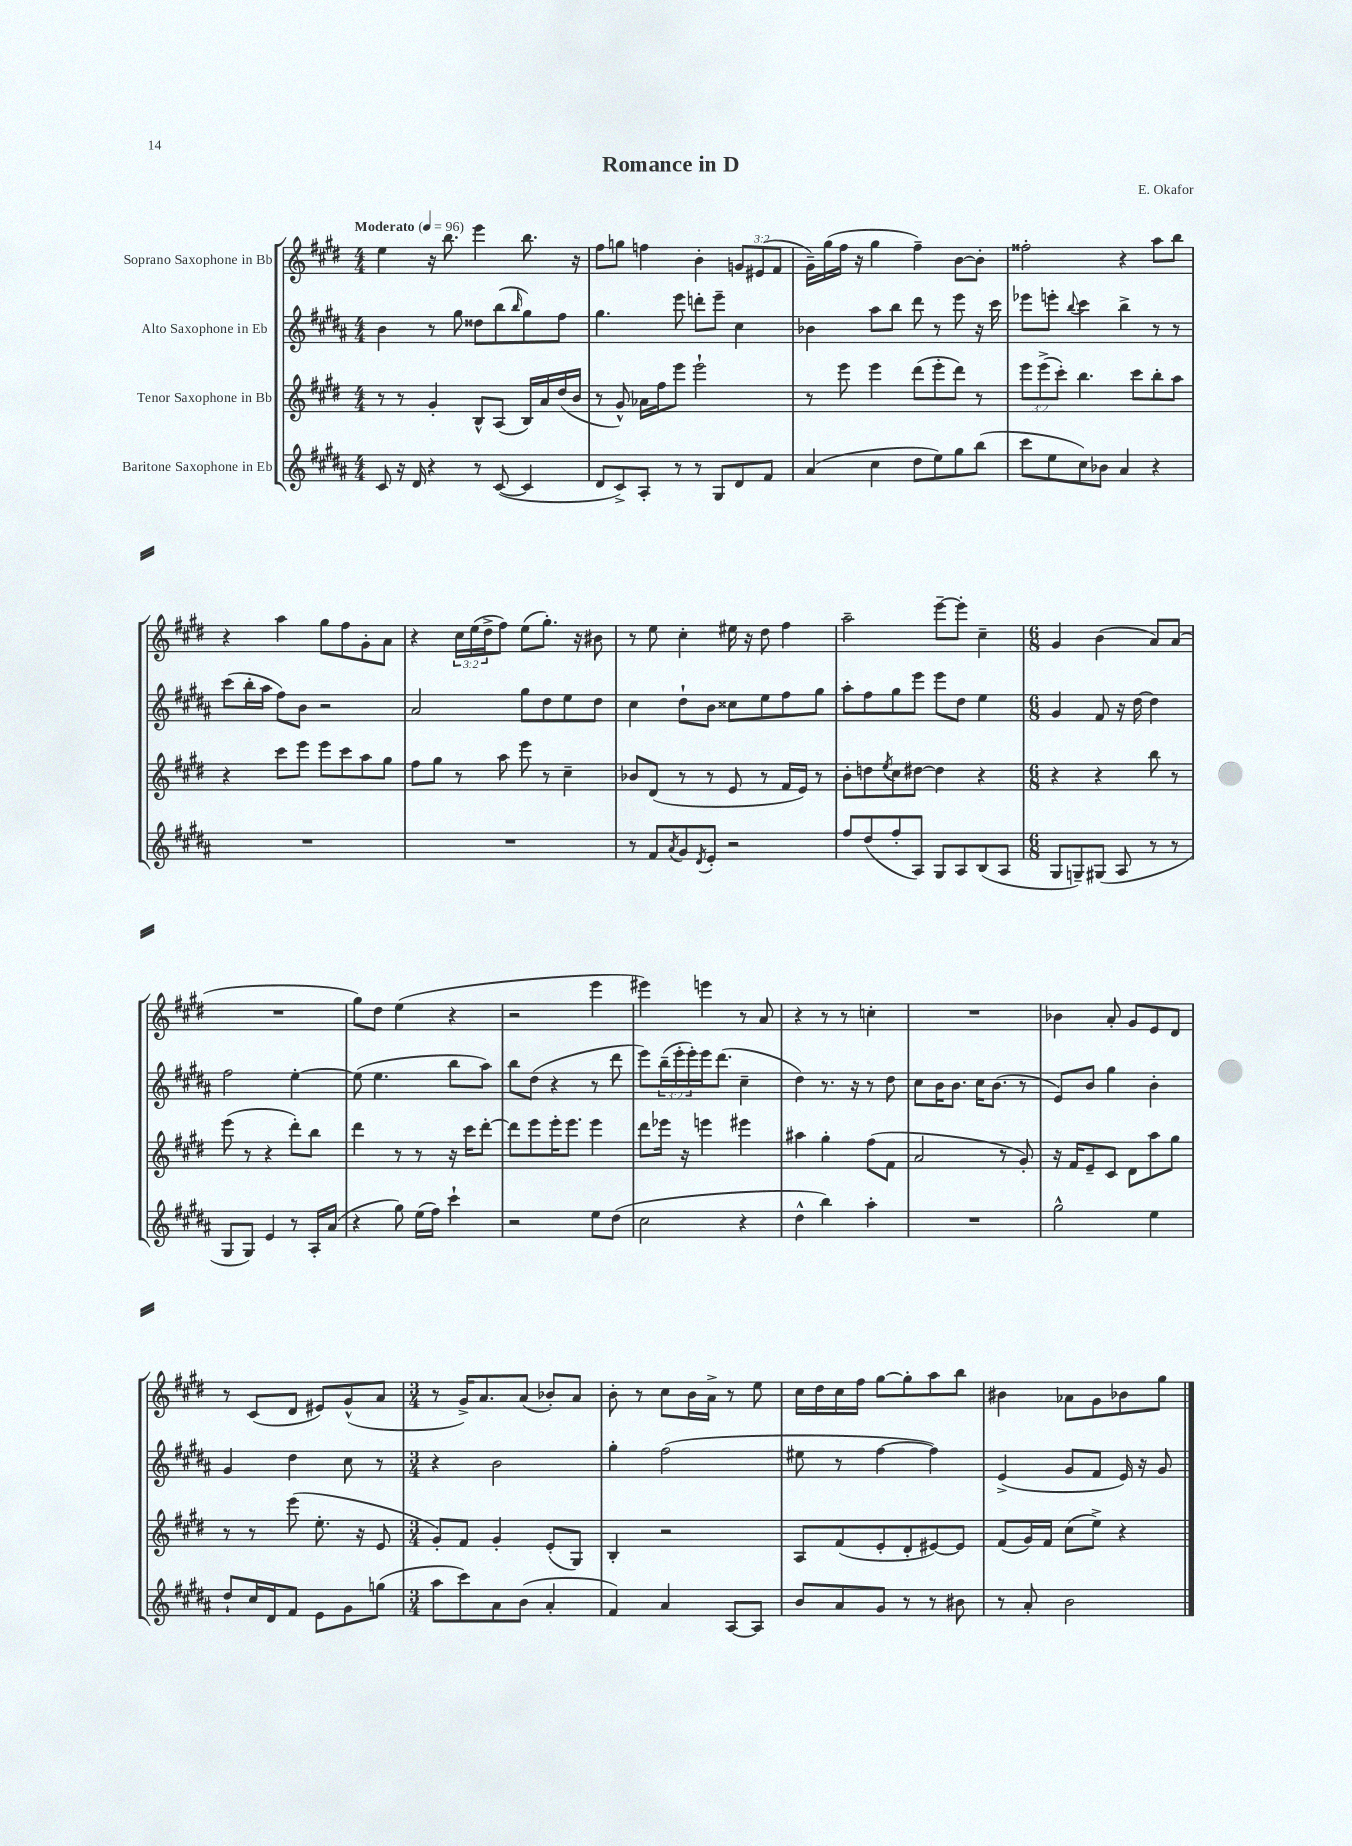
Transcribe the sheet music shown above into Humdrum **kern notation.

**kern	**kern	**kern	**kern
*part4	*part3	*part2	*part1
*staff4	*staff3	*staff2	*staff1
*I"Baritone Saxophone in Eb	*I"Tenor Saxophone in Bb	*I"Alto Saxophone in Eb	*I"Soprano Saxophone in Bb
*clefG2	*clefG2	*clefG2	*clefG2
*k[f#c#g#d#a#]	*k[f#c#g#d#]	*k[f#c#g#d#a#]	*k[f#c#g#d#]
*M4/4	*M4/4	*M4/4	*M4/4
*MM96	*MM96	*MM96	*MM96
=1	=1	=1	=1
!	!	!	!LO:TX:a:B:t=Moderato
8c#/	8r	4b\	4ee\
16r	8r	.	.
16d#/	.	.	.
4r	4g#'/	8r	16r
.	.	.	8.bb\
.	.	8gg#\	.
8r	8B^^/L	8dd##X\L	4eee\
([8c#/	(8A/J	(8bb\	.
.	.	16qqbb/	.
4c#/]	16B/LL)	8gg#\)	8.bb\
.	16a/	.	.
.	(16dd#/	8ff#\J	.
.	16b/JJ	.	16r
=2	=2	=2	=2
8d#/L	8r	4.gg#\	8ff#\L
8c#^/)	8g#^^/)	.	8ggn\J
8A#'/J	16a-X\LL	.	4ffn\
.	16ff#\J	.	.
8r	8eee\J	8eee\	.
8r	2eee`\	8dddn'\L	4b'\
8G#/L	.	8eee~\J	.
8d#/	.	4cc#\	12gn/L
.	.	.	(12e#X/
8f#/J	.	.	.
.	.	.	12f#/J
=3	=3	=3	=3
(4a#/	8r	4b-X\	16g#~\LL)
.	.	.	(16gg#\
.	8eee\	.	16ff#\JJ
.	.	.	16r
4cc#\	4eee\	8aa#\L	4gg#\
.	.	8bb\J	.
8dd#\L	(8ddd#\L	8ddd#\	4ff#~\)
8ee\)	8eee'\	8r	.
8gg#\	8ddd#\J)	8eee\	[8b\L
(8bb\J	8r	16r	8b'\J]
.	.	16ccc#\	.
=4	=4	=4	=4
8ccc#\L	12eee\L	8eee-X\L	2ff##X'\
.	(12eee^\	.	.
8ee\	.	8eeen'\J	.
.	12ccc#'\J)	.	.
.	.	8qqbb/	.
8cc#\)	4.bb\	4ccc#\	.
8b-X\J	.	.	.
4a#/	.	4bb^\	4r
.	8ccc#\L	.	.
4r	8bb'\	8r	8aa\L
.	8aa\J	8r	8bb\J
!!LO:LB:g=z
=5	=5	=5	=5
1r	4r	(8ccc#\L	4r
.	.	16bb'\L	.
.	.	16aa#\JJ	.
.	8ccc#\L	8ff#\L)	4aa\
.	8eee\J	8b\J	.
.	8eee\L	2r	8gg#\L
.	8ccc#\	.	8ff#\
.	8aa\	.	8g#'\
.	8gg#\J	.	8a\J
=6	=6	=6	=6
1r	8ff#\L	2a#/	4r
.	8gg#\J	.	.
.	8r	.	24cc#\LL
.	.	.	(24ee\
.	.	.	24dd#^\J
.	8aa\	.	8ff#\J)
.	8eee\	8gg#\L	(8ee\L
.	8r	8dd#\	8.gg#'\J)
.	4cc#~\	8ee\	.
.	.	.	16r
.	.	8dd#\J	8b#X\
=7	=7	=7	=7
8r	8b-X/L	4cc#\	8r
8f#/L	(8d#/J	.	8ee\
8qa#/	.	.	.
8g#/	8r	8dd#`\L	4cc#'\
8qd#/	.	.	.
8e'/J	8r	8b\J	.
2r	8e/	8cc##X\L	16ee#X\
.	.	.	16r
.	8r	8ee\	8dd#\
.	16f#/LL	8ff#\	4ff#\
.	16e/JJ)	.	.
.	8r	8gg#\J	.
=8	=8	=8	=8
8ff#/L	8b'\L	8aa#'\L	2aa~\
(8dd#/	8ddn\	8ff#\	.
.	8qee/	.	.
8ff#'/	8cc#\	8gg#\	.
8A#/J)	[8dd#X\J	8eee\J	.
8G#/L	4dd#\]	8eee\L	[8eee~\L
8A#/	.	8dd#\J	8eee'\J]
(8B/	4r	4ee\	4cc#~\
8A#/J	.	.	.
=9	=9	=9	=9
*M6/8	*M6/8	*M6/8	*M6/8
8G#/L	4r	4g#/	4g#/
8Gn~/)	.	.	.
(8G#X/J	4r	8f#/	(4b\
8A#/	.	16r	.
.	.	[16dd#\	.
8r	8bb\	4dd#\]	8a/L)
8r	8r	.	(8a/J
!!LO:LB:g=z
=10	=10	=10	=10
8G#/L	(8eee\	2ff#\	2.r
8G#/J)	8r	.	.
4e/	4r	.	.
8r	8ddd#'\L)	[4ee'\	.
16A#'/LL	8bb\J	.	.
(16a#/JJ	.	.	.
=11	=11	=11	=11
4r	4ddd#\	(8ee\]	8gg#\L)
.	.	4.ee\	8dd#\J
8gg#\)	8r	.	(4ee\
(16ee\LL	8r	.	.
16ff#\JJ)	.	.	.
4ccc#`\	16r	8bb\L	4r
.	16ccc#\KL	.	.
.	[8ddd#'\J	8aa#\J)	.
=12	=12	=12	=12
2r	8ddd#\L]	8bb\L	2r
.	8eee\	(8dd#\J	.
.	16eee'\K	4r	.
.	8.eee\J	.	.
8ee\L	4eee\	8r	4eee\
(8dd#\J	.	8ddd#\	.
=13	=13	=13	=13
2cc#\	8ddd#\L	8eee\L)	4eee#X\)
.	16eee-X\Jk	(24bb~\L	.
.	.	24eee'\	.
.	16r	.	.
.	.	24eee'\)	.
.	4eeen\	16eee\J	4eeen\
.	.	(8.ddd#\J	.
4r	4eee#X\	4cc#~\	8r
.	.	.	8a/
=14	=14	=14	=14
4dd#^^\	4aa#X\	4dd#\)	4r
4bb\)	4gg#'\	8.r	8r
.	.	.	8r
.	.	16r	.
4aa#'\	(8ff#\L	8r	4ccn'\
.	8f#\J	8dd#\	.
=15	=15	=15	=15
2.r	2a/	8cc#\L	2.r
.	.	16b\K	.
.	.	8.b\J	.
.	.	16cc#\KL	.
.	.	(8.b\J	.
.	8r	.	.
.	8g#'/)	8r	.
=16	=16	=16	=16
2gg#^^\	16r	8e/L)	4b-X\
.	16f#/KL	.	.
.	8e~/	8b/J	.
.	8c#/J	4gg#\	8a'/
.	8d#\L	.	8g#/L
4ee\	8aa\	4b'\	8e/
.	8gg#\J	.	8d#/J
!!LO:LB:g=z
=17	=17	=17	=17
8dd#`/L	8r	4g#/	8r
16cc#/L	8r	.	(8c#/L
16d#/J	.	.	.
8f#/J	(8eee\	4dd#\	8d#/J
8e\L	8.ee'\	.	8e#X/L)
8g#\	.	8cc#\	(8g#^^/
.	16r	.	.
(8ggn\J	8e/	8r	8a/J
=18	=18	=18	=18
*M3/4	*M3/4	*M3/4	*M3/4
8aa#\L	8g#'/L)	4r	8r
8ccc#\)	8f#/J	.	16g#^/KL)
.	.	.	8.a/
8a#\	4g#'/	2b\	.
(8b\J	.	.	(8a/J
4a#'/	(8e'/L	.	8b-X'/L)
.	8G#/J)	.	8a/J
=19	=19	=19	=19
4f#/)	4B'/	4gg#'\	8b'\
.	.	.	8r
4a#/	2r	(2ff#\	8cc#\L
.	.	.	16b\L
.	.	.	16a^\JJ
[8A#/L	.	.	8r
8A#/J]	.	.	8ee\
=20	=20	=20	=20
8b/L	8A/L	8ee#X\	16cc#\LL
.	.	.	16dd#\
8a#/	(8f#/	8r	16cc#\
.	.	.	16ff#\JJ
8g#/J	8e'/	[4ff#\	[8gg#\L
8r	8d#'/	.	8gg#'\]
8r	[8e#X/)	4ff#\])	8aa\
8b#X\	8e#/J]	.	8bb\J
=21	=21	=21	=21
8r	(8f#/L	(4e^/	4b#X\
8a#'/	16g#/L)	.	.
.	16f#/JJ	.	.
2b\	(8cc#\L	8g#/L	8a-X\L
.	8ee^\J)	8f#/J	8g#\
.	4r	16e/)	8b-X\
.	.	16r	.
.	.	8g#/	8gg#\J
==	==	==	==
*-	*-	*-	*-
